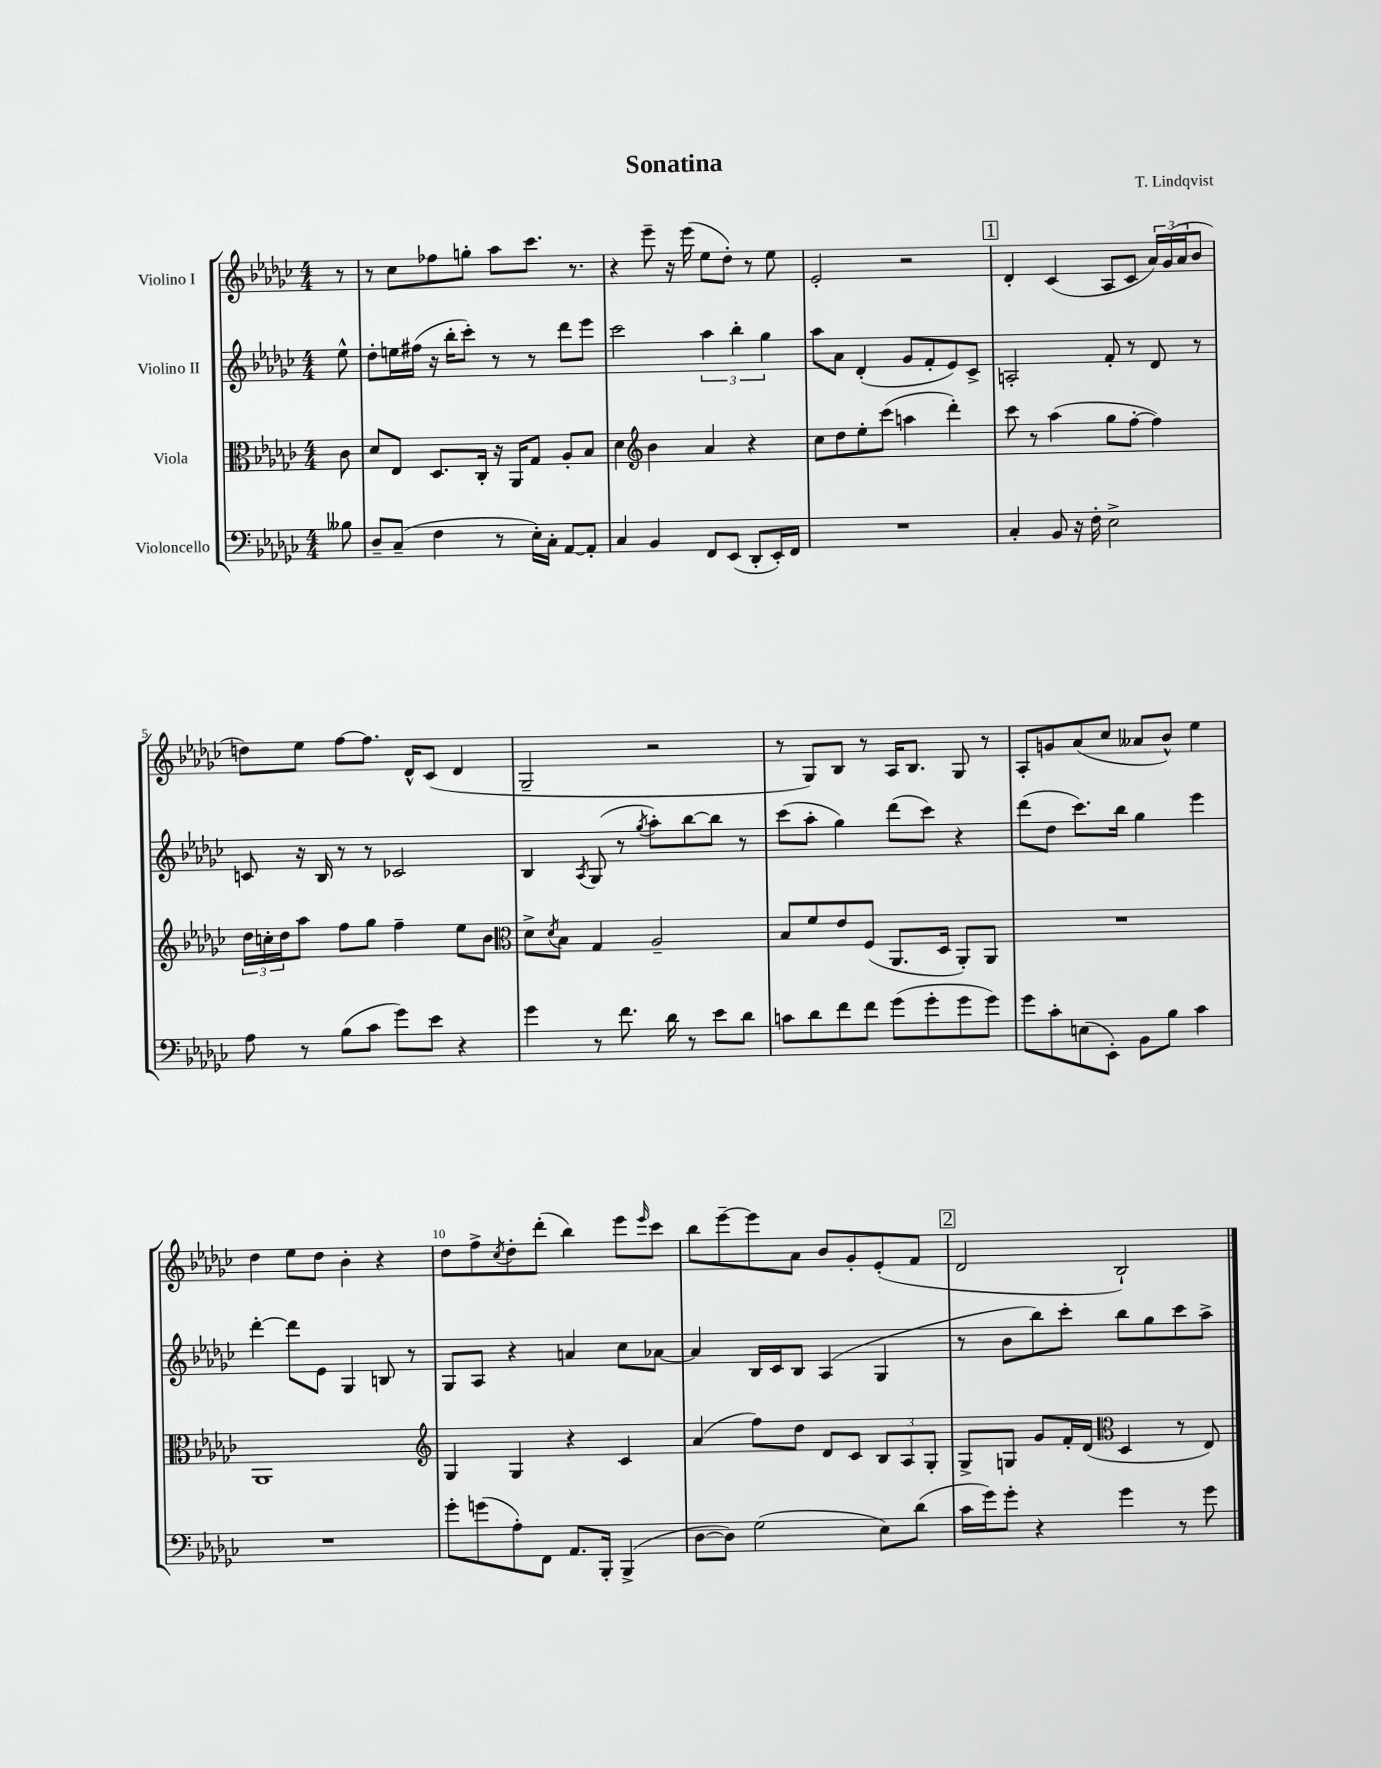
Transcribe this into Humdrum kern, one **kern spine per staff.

**kern	**kern	**kern	**kern
*part4	*part3	*part2	*part1
*staff4	*staff3	*staff2	*staff1
*I"Violoncello	*I"Viola	*I"Violino II	*I"Violino I
*clefF4	*clefC3	*clefG2	*clefG2
*k[b-e-a-d-g-c-]	*k[b-e-a-d-g-c-]	*k[b-e-a-d-g-c-]	*k[b-e-a-d-g-c-]
*M4/4	*M4/4	*M4/4	*M4/4
=	=	=	=
8B--X\	8c-\	8ee-^^\	8r
=1	=1	=1	=1
8D-~/L	8d-/L	8dd-'\L	8r
(8C-~/J	8E-/J	16een\L	8cc-\L
.	.	(16ff#X\JJ	.
4F\	8.D-/L	16r	8ff-X\
.	.	16bb-'\KL	.
.	.	8ccc-'\J)	8ggn'\J
.	16C-'/Jk	.	.
8r	16r	8r	8aa-\L
.	16AA-/KL	.	.
16E-'\LL)	8G-/J	8r	8.ccc-\J
16C-'\JJ	.	.	.
[8AA-/L	8A-'/L	8ddd-\L	.
.	.	.	8.r
8AA-'/J]	8B-/J	8eee-\J	.
=2	=2	=2	=2
4C-/	4d-\	2ccc-\	4r
*	*clefG2	*	*
4BB-/	4b-\	.	8eee-~\
.	.	.	16r
.	.	.	(16eee-\
8FF/L	4a-/	6aa-\	8ee-\L
(8EE-/J	.	.	8dd-'\J)
.	.	6bb-'\	.
8DD-'/L	4r	.	8r
.	.	6gg-\	.
16EE-'/L)	.	.	8ee-\
16FF/JJ	.	.	.
=3	=3	=3	=3
1r	8cc-\L	8aa-\L	2e-'/
.	8dd-\	8a-\J	.
.	8ee-'\	(4d-'/	.
.	(8ccc-\J	.	.
.	4aan\	8g-/L	2r
.	.	8f'/	.
.	4ddd-'\)	8e-/)	.
.	.	8c-^/J	.
!!LO:REH:place=s1:t=1
=4	=4	=4	=4
4C-'/	8ccc-\	2An'/	4d-'/
.	8r	.	.
8BB-/	(4aa-\	.	(4c-/
16r	.	.	.
16F'\	.	.	.
2E-^\	8gg-\L	8f'/	8A-/L
.	[8ff'\J	8r	8c-/J
.	4ff\])	8d-/	24a-/LL)
.	.	.	(24g-/
.	.	.	24a-/J
.	.	8r	8b-/J
!!LO:LB:g=z
=5	=5	=5	=5
8A-\	24dd-\LL	8cn/	8ddn\L)
.	24ccn'\	.	.
.	24dd-\J	.	.
8r	8aa-\J	16r	8ee-\J
.	.	16B-/	.
(8B-\L	8ff\L	8r	[8ff\L
8c-\J	8gg-\J	8r	8.ff\J]
8g-\L)	4ff~\	2c-X/	.
.	.	.	16d-^^/KL
8e-\J	.	.	(8c-/J
4r	8ee-\L	.	4d-/
.	8b-\J	.	.
=6	=6	=6	=6
*	*clefC3	*	*
4g-\	8d-^\L	4B-/	2G-~/
.	8qd-/	.	.
.	8B-\J	.	.
.	.	8qA-/	.
8r	4G-/	(8G-/	.
8.f\	.	8r	.
.	.	8qgg-/	.
.	2A-~/	8aa-'\L)	2r
16d-\	.	.	.
8r	.	[8bb-\	.
8e-\L	.	8bb-\J]	.
8d-\J	.	8r	.
=7	=7	=7	=7
8cn\L	8B-/L	(8ccc-\L	8r
8d-\	8f/	8aa-'\J	8G-/L)
8f\	8e-/	4gg-\)	8B-/J
8f\J	(8F/J	.	8r
(8g-\L	8.AA-/L	(8ddd-\L	16A-/KL
.	.	.	8.B-/J
8g-'\	.	8ccc-\J)	.
.	16D-/Jk	.	.
8g-\	8AA-'/L)	4r	8G-/
8g-\J)	8AA-/J	.	8r
=8	=8	=8	=8
8g-\L	1r	(8ddd-\L	8A-'/L
8c-'\	.	8dd-\J	8gn/
(8En\	.	8.ccc-\L)	(8a-/
8EE-'\J)	.	.	8cc-/J
.	.	16bb-\Jk	.
8BB-\L	.	4gg-\	8a--X/L
8B-\J	.	.	8b-^^/J)
4c-\	.	4eee-\	4ee-\
!!LO:LB:g=z
=9	=9	=9	=9
1r	1AA-	[4ddd-'\	4dd-\
.	.	8ddd-\L]	8ee-\L
.	.	8e-\J	8dd-\J
.	.	4G-/	4b-'\
.	.	8Bn/	4r
.	.	8r	.
=10	=10	=10	=10
*	*clefG2	*	*
8g-'\L	4G-/	8G-/L	8dd-\L
(8gn\	.	8A-/J	8ff^\
.	.	.	8qcc-/
8A-'\)	4G-/	4r	8dd-'\
8FF\J	.	.	(8ddd-'\J
8.AA-/L	4r	4an/	4bb-\)
16BBB-'/Jk	.	.	.
(4BBB-^/	4c-/	8cc-\L	8eee-\L
.	.	.	16qqeee-/
.	.	[8a-X\J	8ccc-\J
=11	=11	=11	=11
[8D-\L	(4a-/	4a-/]	8bb-\L
8D-\J])	.	.	[8eee-~\
(2G-\	8ff\L)	16B-/LL	8eee-\]
.	.	16c-/J	.
.	8dd-\J	8B-/J	8a-\J
.	8d-/L	(4A-/	8b-/L
.	8c-/J	.	8g-'/
8E-\L)	12B-/L	4G-/	(8e-'/
.	12A-/	.	.
(8d-\J	.	.	8f/J
.	12G-'/J	.	.
!!LO:REH:place=s1:t=2
=12	=12	=12	=12
16c-\LL	8G-^/L	8r	2d-/
16g-\J)	.	.	.
8g-'\J	8Gn/J	8b-\L	.
4r	8g-/L	8bb-\)	.
.	16f'/L	8ccc-'\J	.
.	(16d-/JJ	.	.
*	*clefC3	*	*
4g-\	4D-/	8bb-\L	2B-`/)
.	.	8gg-\	.
8r	8r	8ccc-\	.
8g-\	8E-/)	8aa-^\J	.
==	==	==	==
*-	*-	*-	*-
